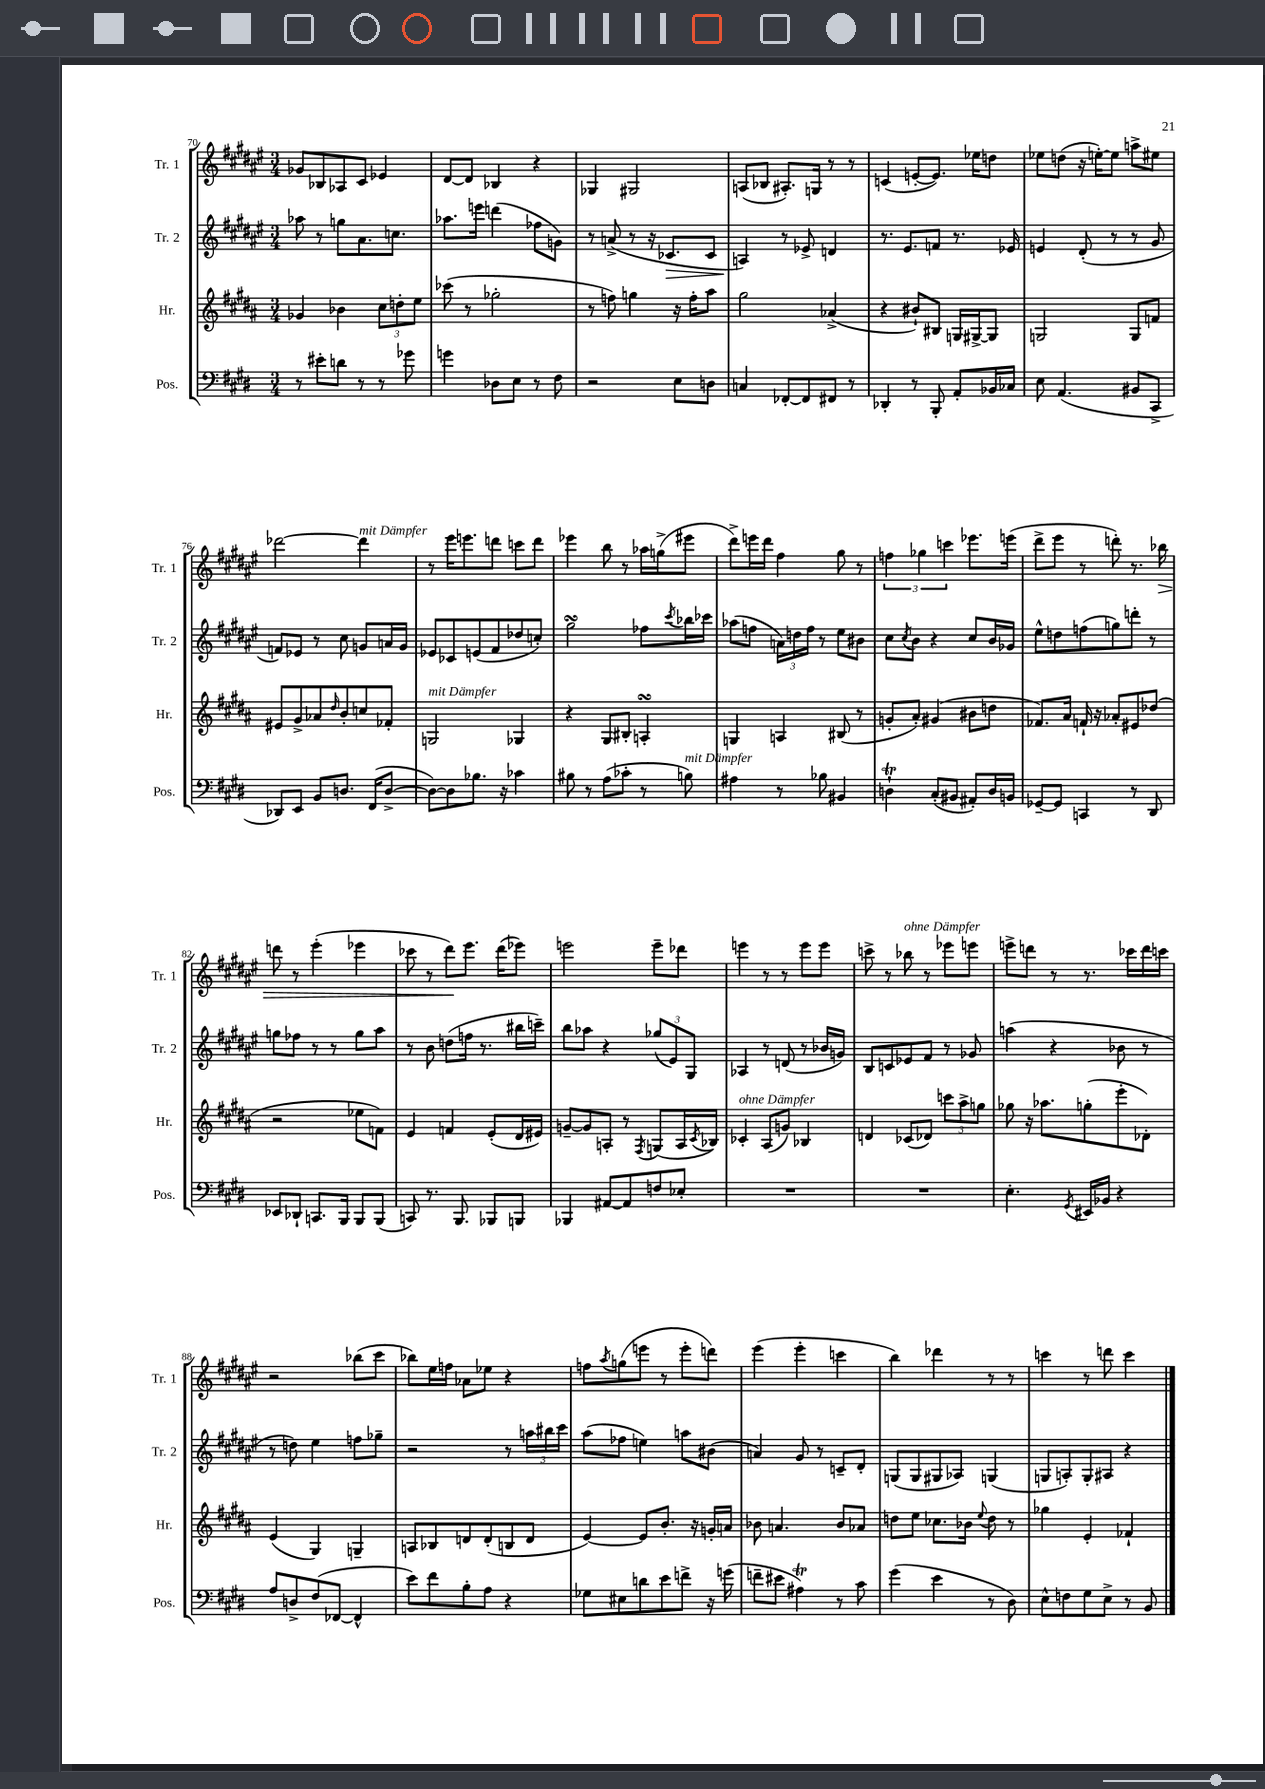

**kern	**kern	**kern	**kern
*staff4	*staff3	*staff2	*staff1
*clefF4	*clefG2	*clefG2	*clefG2
*k[f#c#g#d#]	*k[f#c#g#d#a#]	*k[f#c#g#d#a#e#]	*k[f#c#g#d#a#e#]
*M3/4	*M3/4	*M3/4	*M3/4
8r	4g-	8aa-	8g-
8e#'	.	8r	8B-
8d	4b-	8gg	8A-
8r	.	8.a#	8c#
8r	12cc#	.	4e-
.	.	8.cc	.
.	12dd'	.	.
8g-	.	.	.
.	12ee	.	.
=	=	=	=
4g	(8ccc-	8.aa-	[8d#
.	8r	.	8d#]
.	.	16eee	.
8D-	2gg-'	(4ddd	4B-
8E	.	.	.
8r	.	8ff-	4r
8F#	.	8g)	.
=	=	=	=
2r	8r	8r	4G-
.	8ff)	(8a^	.
.	4gg	8r	2G#
.	.	16r	.
.	.	8.c-	.
8E	16r	.	.
.	16ff'	.	.
8D	8aa#	8c-	.
=	=	=	=
4C	2gg#	4A)	(8A
.	.	.	8B-
[8FF-'	.	8r	8.A#')
8FF-]	.	8e-^	.
.	.	.	16G
8FF#	(4a-^	4d	8r
8r	.	.	8r
=	=	=	=
4DD-'	4r	8.r	(4c
.	.	8.e#	.
8r	8b#`)	.	[8e'
8BBB'	8B#	8f	8.e])
8AA'	16G	8.r	.
.	[16G#^	.	16ee-
16BB-	8G#]	.	8dd
16C-	.	16e-	.
=	=	=	=
8E	2G	4e	8ee-
(4.AA	.	.	(8dd
.	.	(8d#'	16r
.	.	.	[16ee')
.	.	8r	8ee]
8BB#	8G	8r	8aa^
8CC#^	8f	8g#	8ee#
=	=	=	=
8DD-)	8e#	8f)	[2ddd-
8EE	8g#^	8e-	.
8BB	8a-	8r	.
.	16qqdd#	.	.
8.D	8b'	8cc#	.
.	8cc	8g	4ddd-]
(16FF#	.	.	.
[8D^	8f-'	16a	.
.	.	16g	.
=	=	=	=
8D_)	2G	8e-	8r
8D]	.	8c-	16eee#
.	.	.	8.eee
8.B-	.	(8e	.
.	.	8f#	8ddd
16r	.	.	.
4c-	4G-	8dd-	8ccc
.	.	8cc')	8ddd
=	=	=	=
8B#	4r	2gg#	4eee-
8r	.	.	.
(8A	8G#	.	8bb
8c-'	8B#'	.	8r
8r	4A'	8ff-	16aa-
.	.	.	(16gg^
.	.	8qccc#	.
8B)	.	16bb-	8eee#
.	.	16ccc-	.
=	=	=	=
4A#	4G	(8aa-	8ddd#^)
.	.	8ff	16eee
.	.	.	16ddd#
8r	4A	24a)	4ff#
.	.	24dd	.
.	.	24ff	.
8B-	.	8r	.
4BB#	(8B#	8ee#	8gg#
.	8r	8b#	8r
=	=	=	=
4D`	8g'	8cc#	6ff
.	.	8qcc#	.
.	8a#')	8b	.
.	.	.	6gg-
(8C#'	(4g#	4r	.
.	.	.	6ccc
8BB#	.	.	.
8AA#')	8b#	8cc#	8.eee-
16D	8dd	16b	.
16BB	.	16g-	(16eee
=	=	=	=
[8GG-~	8.f-)	8ee#^^	8ddd#^
8GG-]	.	8dd	8eee#
.	16a#	.	.
4CC	16f`	(8ff	8r
.	16r	.	.
.	8a-'	8gg)	8ddd')
8r	8e#	8ddd'	8.r
8DD#	(8dd-	8r	.
.	.	.	16bb-
=	=	=	=
8EE-	2r	8gg	8ddd
8DD-`	.	8ff-	8r
8.CC	.	8r	(4eee#'
.	.	8r	.
16BBB	.	.	.
8BBB	8ee-	8gg	4eee-
(8BBB	8f)	8aa#	.
=	=	=	=
8CC)	4e	8r	8ccc-
8.r	.	8b	8r
.	4f	(8dd	8ddd#)
8.BBB	.	.	.
.	.	16ff	8.eee#
.	.	8.r	.
8BBB-	(8e'	.	.
.	.	.	(16ddd#
8BBB	16d#	16bb#	8eee-)
.	16e#)	16ccc~)	.
=	=	=	=
4BBB-	[8g~	8bb	2eee
.	8g]	8aa-	.
[8AA#	8A'	4r	.
8AA#]	8r	.	.
.	8qF#	.	.
8F	(8G	(12gg-	8eee~
.	.	12e#)	.
8E-'	16A	.	8ddd-
.	.	12G#	.
.	8qc#	.	.
.	16B-)	.	.
=	=	=	=
2.r	4c-'	4A-	4eee
.	(8A#	8r	8r
.	8g)	(8d	8r
.	4B-	8r	8eee
.	.	16b-	8eee
.	.	16g)	.
=	=	=	=
2.r	4d	8B	8ccc^
.	.	8c	8r
.	(8c-	8e-	8bb-
.	8d-)	8f#	8r
.	12ccc	8r	8eee-
.	12aa#^	.	.
.	.	8g-	8eee
.	12gg	.	.
=	=	=	=
4.E'	8gg-	(4aa	8eee^
.	16r	.	8ddd
.	8.aa-	.	.
.	.	4r	8r
8qGG#	.	.	.
16EE#	(8gg'	.	8.r
16BB-	.	.	.
4r	8eee'	8b-	.
.	.	.	16ccc-
.	8d-')	8r	16ddd
.	.	.	16ccc
=	=	=	=
8A	(4e	8r	2r
8D^	.	8dd)	.
(8F#	4G#)	4ee#	.
[8FF-	.	.	.
4FF-^^]	4G~	8ff	(8bb-
.	.	8gg-~	8ccc#
=	=	=	=
8e)	8A	2r	8bb-)
8f#	8B-	.	16ee#
.	.	.	16ff
8B'	8d	.	8a-
8A	(8d'	.	8ee-
4r	8B	8r	4r
.	8d	24aa	.
.	.	24bb#	.
.	.	24ccc#	.
=	=	=	=
8G-	[4e)	(8aa#	8ff
.	.	.	8qaa#
8E#	.	8ff-	(8gg
8d	8e]	4ee)	8eee
8e	8.b'	.	8r
8f^	.	8aa	8eee'
.	16r	.	.
16r	16g'	(8b#	8ddd)
(16g	16a	.	.
=	=	=	=
8f~	8b-	4a)	(4eee#
8e#	4.a	.	.
4A#)	.	8g#	4eee#'
.	.	8r	.
8r	8b-	8c~	4ccc
8c#	8a-	8d#'	.
=	=	=	=
(4g#	8dd	(8G	4bb)
.	8ee	8G	.
4e	8.cc-	8G#	4ddd-
.	.	8A-)	.
.	16b-	.	.
.	8qqee	.	.
8r	8dd	(4G	8r
8D#)	8r	.	8r
=	=	=	=
8E^^	4gg-	8G	4ccc
8F	.	8A')	.
8G#	4e'	8G'	8r
8E^	.	8A#	8ddd
8r	4f-`	4r	4ccc
8BB	.	.	.
==	==	==	==
*-	*-	*-	*-
